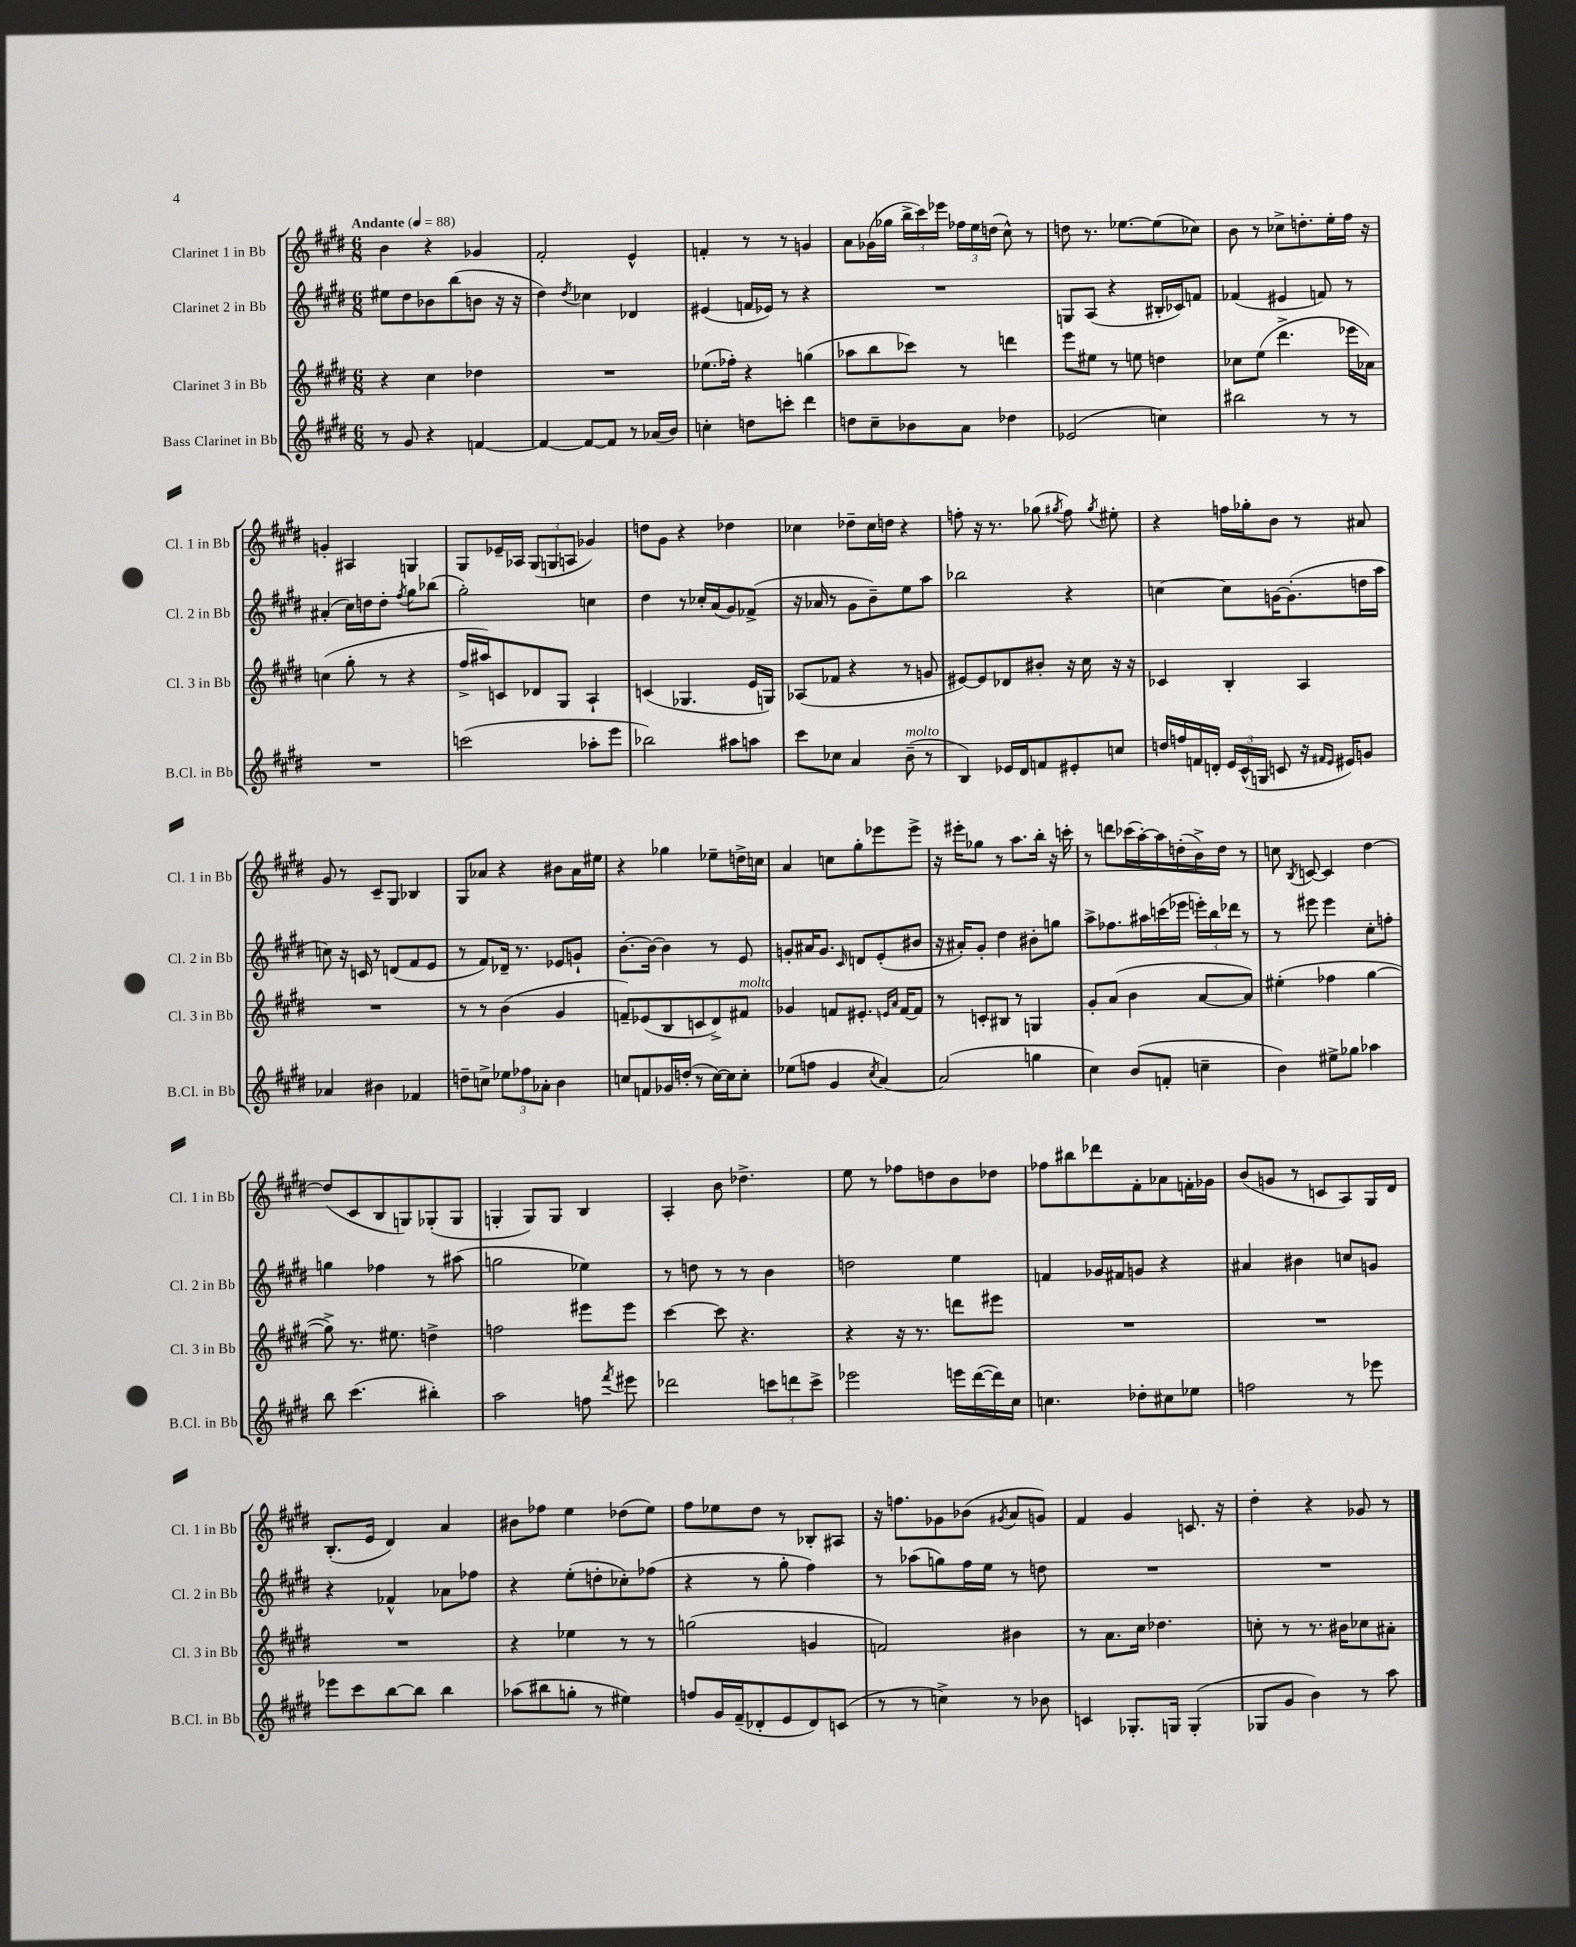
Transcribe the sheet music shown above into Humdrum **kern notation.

**kern	**kern	**kern	**kern
*part4	*part3	*part2	*part1
*staff4	*staff3	*staff2	*staff1
*I"Bass Clarinet in Bb	*I"Clarinet 3 in Bb	*I"Clarinet 2 in Bb	*I"Clarinet 1 in Bb
*I'B.Cl. in Bb	*I'Cl. 3 in Bb	*I'Cl. 2 in Bb	*I'Cl. 1 in Bb
*clefG2	*clefG2	*clefG2	*clefG2
*k[f#c#g#d#]	*k[f#c#g#d#]	*k[f#c#g#d#]	*k[f#c#g#d#]
*M6/8	*M6/8	*M6/8	*M6/8
*MM88	*MM88	*MM88	*MM88
=1	=1	=1	=1
!	!	!	!LO:TX:a:B:t=Andante
8r	4r	8ee#X\L	4b\
8g#/	.	8dd#\	.
4r	4cc#\	8b-X\	4r
.	.	(8bb\	.
[4fn/	4dd-X\	8bn\J	4g-X/
.	.	16r	.
.	.	16r	.
=2	=2	=2	=2
4f/_	2.r	4dd#\)	2f#'/
.	.	8qdd#/	.
8f/L_	.	4cc-X\	.
8f/J]	.	.	.
8r	.	4d-X/	4e^^/
(16a-X/LL	.	.	.
16b/JJ)	.	.	.
=3	=3	=3	=3
4ccn'\	(8.ee-X\L	(4e#X/	4fn'/
.	16ff-X'\Jk)	.	.
8ddn\L	4r	16fn/LL	8r
.	.	16e-X/JJ)	.
8cccn'\J	.	8r	8r
4ddd#\	(4ggn\	4r	4gn/
=4	=4	=4	=4
8ddn\L	8aa-X\L	2.r	8a\L
8cc#~\	8bb\	.	(16g-X\L
.	.	.	16gg-X\JJ
8b-X\	8ccc-X\J)	.	24bb^\LL
.	.	.	24ccc#\)
.	.	.	24eee-X\JJ
8a\J	8r	.	24ff-X\LL
.	.	.	24ee\
.	.	.	(24ddn\JJ
4dd-X\	4dddn\	.	8cc#^^\)
.	.	.	8r
=5	=5	=5	=5
(2e-X/	8eee\L	8Gn/L	8ddn\
.	8ee#X\J	(8A/J	8.r
.	8r	4r	.
.	.	.	[8.ee-X\L
.	8een\	.	.
4ccn\)	4ddn\	16B#X'/LL	(8ee-\]
.	.	16c-X/J)	.
.	.	8fn/J	8cc-X\J)
=6	=6	=6	=6
2bb#X\	8cc-X\L	(4f-X/	8b\
.	(8ee\J	.	8r
.	4.ddd#^\	4e#X/	8cc-X^\L
.	.	.	8.ddn'\
8r	.	8fn/)	.
.	.	.	16ee'\L
8r	16eee-X\LL	8r	16ff#\JJ
.	16a-X\JJ)	.	16r
!!LO:LB:g=z
=7	=7	=7	=7
2.r	(4ccn\	(4a#X'/	4gn'/
.	8gg#'\	16cc#\LL)	4A#X/
.	.	16ddn\J	.
.	8r	8dd'\J	.
.	.	8qff#/	.
.	4r	8gg#\L	4Gn/
.	.	(8bb-X\J	.
=8	=8	=8	=8
(2cccn\	16ff#^/LL	2gg#'\)	8G#/L
.	16aa#X/J)	.	.
.	8cn/	.	16e-X~/L
.	.	.	16A-X/JJ
.	8d-X/	.	(12G#/L
.	.	.	12Gn/
.	8G#/J	.	.
.	.	.	12An/J
8aa-X'\L	4A`/	4ccn\	4g-X/)
8eee\J	.	.	.
=9	=9	=9	=9
2bb-X\)	(4cn/	4dd#\	8ddn\L
.	.	.	8g#\J
.	4.G-X/	8r	4r
.	.	16cc-X'/LL	.
.	.	(16a/J	.
8aa#X\L	.	8g#/)	4dd-X\
8aan\J	16e/LL	(8f-X^/J	.
.	16Gn/JJ)	.	.
=10	=10	=10	=10
8ccc#\L	(8A-X/L	16r	4cc-X\
.	.	16a-X/	.
8cc-X\J	8f-X/J	8r	.
4a/	4r	8g#\L	8dd-X~\L
.	.	8b~\)	16cc-\L
.	.	.	16ddn\JJ
!LO:TX:a:i:t=molto	!	!	!
(8b~\	8r	8ee\	4r
8r	8gn/	8aa\J	.
=11	=11	=11	=11
4B/)	[8e#X/L)	2bb-X\	8ffn'\
.	8e#/]	.	16r
.	.	.	8.r
16e-X/LL	8d-X/	.	.
16d#/J	.	.	.
8fn/	8b#X'/J	.	(8gg-X\
.	.	.	8qgg#X/
8e#X'/	16r	4r	8ff\)
.	16cc#\	.	.
.	.	.	8qgg#/
8ccn/J	16r	.	8ee#X'\
.	16r	.	.
=12	=12	=12	=12
16ddn/LL	4c-X/	[4ccn\	4r
16ffn/	.	.	.
16fn/	.	.	.
16dn'/JJ	.	.	.
24e/LL	4B'/	8cc\L]	16ffn\LL
(24c#^^/	.	.	.
.	.	.	16gg-X'\J
24Gn/JJ	.	.	.
8cn/	.	[16gn\K	8b\J
.	.	(8.g'\]	.
16r	4A/	.	8r
16qqf#X/LL	.	.	.
16qqe/JJ	.	.	.
16e#X/KL)	.	.	.
8gn/J	.	16ddn\L	8a#X/
.	.	16aa\JJ	.
!!LO:LB:g=z
=13	=13	=13	=13
4a-X/	2.r	8ccn\)	8g#/
.	.	16r	8r
.	.	16cn/	.
4b#X\	.	8r	8c#~/L
.	.	(8dn/L	8G#/J
4f-X/	.	8f#/	4B-X/
.	.	8e/J	.
=14	=14	=14	=14
8ddn~\L	8r	8r	8G#/L
8ccn^\J	8r	8f#/L)	8a-X/J
12ee-X\L	(4b\	16d-X~/Jk	4r
.	.	8.r	.
12ff-X\	.	.	.
12a-X'\J	.	.	.
4b\	4g#/	8e-X/L	8b#X\L
.	.	8gn`/J	16a-\L
.	.	.	16ee#X\JJ
=15	=15	=15	=15
8ccn/L	8fn~/L)	[8.b'\L	4r
8fn/	(8e-X/	.	.
.	.	16b\Jk_	.
16g-X/L	8B/	4b\]	4gg-X\
(16ddn'/JJ	.	.	.
8r	8cn/	.	.
[16cc\LL)	8d#^/)	8r	8ee-X~\L
16cc\J]	.	.	.
!	!LO:TX:a:i:t=molto	!	!
8cc'\J	8f#X/J	8e/	16ddn^\L
.	.	.	16ccn\JJ
=16	=16	=16	=16
(8ee-X\L	4g-X/	8gn'/L	4a/
8ffn\J	.	16a#X/K	.
.	.	8.g/J	.
4g#/	8fn/L	.	8ccn\L
.	.	16qqc#/	.
.	8.e#X'/J	8dn/L	8gg#'\
8qcc#/	.	.	.
[4a/)	.	(8e'/	8eee-X\
.	16qqen/LL	.	.
.	16qqa/JJ	.	.
.	[16f/KL	.	.
.	8f/J]	8b#X/J	8eee-^\J
=17	=17	=17	=17
(2a/]	8r	16r	16r
.	.	16a#X'/KL)	16eee#X'\KL
.	8cn'/L	8g#'/J	8gg-X\J
.	8B#X/J	4dd#\	8r
.	8r	.	8.aa\L
4ggn\	4Gn/	8b#X'\L	.
.	.	.	16bb'\Jk
.	.	8ggn\J	16r
.	.	.	16cccn'\
=18	=18	=18	=18
4cc#\)	8g#'/L	8aa^\L	8r
.	(8a/J	8.ff-X\	8dddn\L
(8b/L	4b\	.	(16ccc-X\L
.	.	16aa#X\L	[16aa'\)
8fn'/J	.	(16cccn\	16aa\]
.	.	16eee-X\JJ	(16ddn'\
4ccn~\	[8a/L	24eeen'\LL)	16b^\)
.	.	24bb\	.
.	.	.	16dd\JJ
.	.	24ddd-X\JJ	.
.	8a/J])	8r	8r
=19	=19	=19	=19
4b\)	(4ee#X'\	8r	8ccn\
.	.	.	8qB/
.	.	8eee#X\	[8cn/
8ee#X^\L	4ff-X\	4eee#\	4c/]
8gg-X\J	.	.	.
4aa-X\	[4gg#\	8cc#'\L	[4dd#\
.	.	8ffn'\J	.
!!LO:LB:g=z
=20	=20	=20	=20
8bb\	8gg#^\])	4ggn\	(8dd#/L]
(4.ccc#\	8.r	.	8c#/
.	.	4ff-X\	8B/
.	8.ee#X\	.	.
.	.	.	8Gn/)
4bb#X'\)	4ddn^\	8r	(8G-X'/
.	.	(8aa#X\	8G-/J
=21	=21	=21	=21
2aa\	2ffn\	2ggn\	4Gn'/
.	.	.	8G/L)
.	.	.	8G/J
8ffn\	8eee#X\L	4ee-X\)	4B/
8qfff#/	.	.	.
8eee#X\	8eee#\J	.	.
=22	=22	=22	=22
2ddd-X\	[4ccc#\	8r	4A'/
.	.	8ddn\	.
.	8ccc#\]	8r	8b\
.	4.r	8r	4.dd-X^\
12cccn\L	.	4b\	.
12dddn\	.	.	.
12ccc^\J	.	.	.
=23	=23	=23	=23
2eee-X\	4r	2ddn\	8ee\
.	.	.	8r
.	16r	.	8ff-X\L
.	8.r	.	.
.	.	.	8ddn\
16eeen\LL	8dddn\L	4ee\	8b\
([16ddd#\	.	.	.
16ddd#\])	8eee#X\J	.	8dd-X\J
16cc#\JJ	.	.	.
=24	=24	=24	=24
4.ccn\	2.r	4fn/	8ff-X\L
.	.	.	8bb#X\
.	.	16g-X/LL	8ddd-X\
.	.	16f#X/J	.
8dd-X'\L	.	8gn/J	8f#'\
8cc#X\	.	4r	8a-X\
8ee-X\J	.	.	16fn'\L
.	.	.	16g-X\JJ
=25	=25	=25	=25
2ffn\	2.r	4a#X/	(8b/L
.	.	.	8gn/J
.	.	4b#X\	8r
.	.	.	8cn/L
8r	.	8ccn/L	8A/)
8eee-X\	.	8gn/J	16G#/L
.	.	.	16d#/JJ
!!LO:LB:g=z
=26	=26	=26	=26
8eee-X\L	2.r	4r	(8.B'/L
8ccc#\	.	.	.
.	.	.	16e/Jk
[8bb\	.	4f-X^^/	4d#/)
8bb\J]	.	.	.
4bb\	.	8a-X\L	4a/
.	.	8ff-X\J	.
=27	=27	=27	=27
(8aa-X\L	4r	4r	8b#X\L
8bb#X\	.	.	8ff-X\J
8ggn'\J	4ee-X\	(8ee'\L	4ee\
8r	.	8ddn'\	.
4ee#X\)	8r	8cc-X'\)	(8dd-X\L
.	8r	(8ff-X\J	8ee\J)
=28	=28	=28	=28
8ffn/L	(2ggn\	4r	8ff#\L
16g#/L	.	.	8ee-X\
(16f#~/J	.	.	.
8d-X'/	.	8r	8dd#\J
8e/	.	8gg#'\	8r
8d-/)	4gn/	4ff#\)	8B-X'/L
(8cn/J	.	.	8A#X/J
=29	=29	=29	=29
8r	2fn/)	8r	16r
.	.	.	8.ffn\L
8r	.	(8aa-X\L	.
4ccn^\)	.	8ggn\)	8g-X\
.	.	16ff#\L	(8b-X\J
.	.	16ee\JJ	.
.	.	.	8qg#X/
8r	4b#X\	8r	8a/L
8b-X\	.	8ddn\	8gn/J)
=30	=30	=30	=30
4cn/	8r	2.r	4f#/
.	8.a\L	.	.
8.G-X'/L	.	.	4g#/
.	16cc#\Jk	.	.
.	4.dd-X\	.	.
16Gn/Jk	.	.	.
(4G'/	.	.	8.cn/
.	.	.	16r
=31	=31	=31	=31
8G-X/L	8ccn'\	2.r	4dd#'\
8g#/J	8r	.	.
4b\)	8.r	.	4r
.	16b#X\KL	.	.
8r	8cc-X\	.	8g-X/
8aa\	8a#X'\J	.	8r
==	==	==	==
*-	*-	*-	*-
